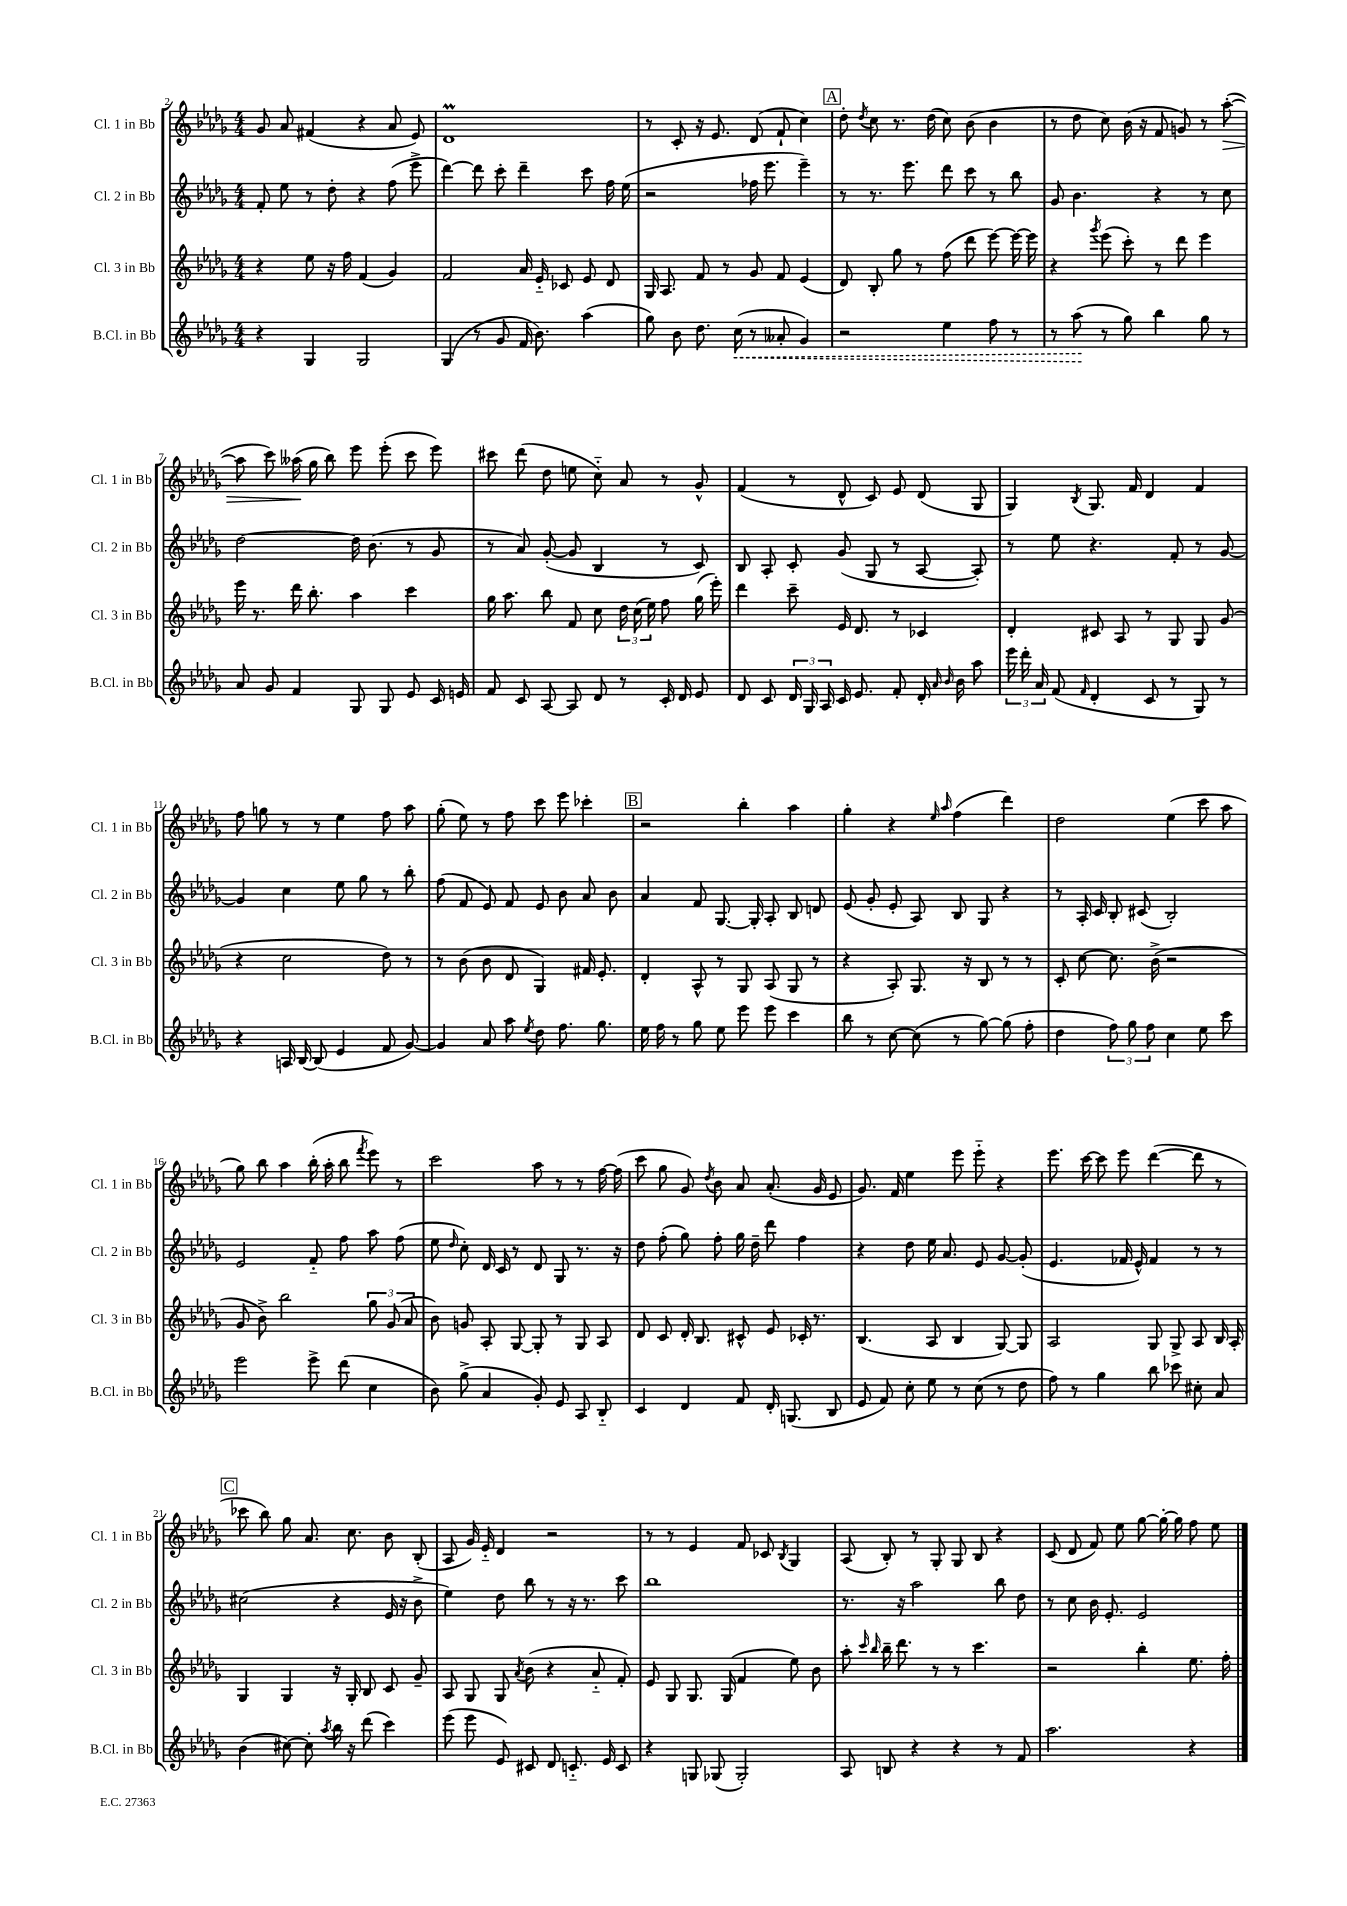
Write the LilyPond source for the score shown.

<<
\new StaffGroup <<
\new Staff = "s0" \with { instrumentName = "Cl. 1 in Bb" shortInstrumentName = "Cl. 1 in Bb" } {
    \clef treble \key des \major \numericTimeSignature \time 4/4
    \autoBeamOff ges'8 aes'8 fis'4( r4 aes'8 ees'8) |
    des'1\prall |
    r8 c'8-. r16 ees'8. des'8( f'8-! c''4) |
    \mark \markup { \box "A" } des''8-. \acciaccatura { des''8 } c''8 r8. des''16( c''8) bes'8( bes'4 |
    r8 des''8 c''8) bes'16( r16 f'8 g'8) r8 aes''8~-.\>( |
    aes''8 c'''8) aeses''16\!( ges''16 bes''8) ees'''8 ees'''8-.( c'''8 ees'''8) |
    cis'''8 des'''8( des''8 e''8 c''8-_) aes'8 r8 ges'8-^ |
    f'4( r8 des'8-^ c'8) ees'8 des'8( ges8 |
    ges4) \acciaccatura { bes8 } ges8. f'16 des'4 f'4 |
    f''8 g''8 r8 r8 ees''4 f''8 aes''8 |
    ges''8-.( ees''8) r8 f''8 c'''8 ees'''8 ces'''4-. |
    \mark \markup { \box "B" } r2 bes''4-. aes''4 |
    ges''4-. r4 \grace { ees''16 aes''16 } f''4( des'''4) |
    des''2 ees''4( c'''8 aes''8 |
    ges''8) bes''8 aes''4 bes''16-.( aes''16-. bes''8 \acciaccatura { f'''8 } ees'''8) r8 |
    c'''2 aes''8 r8 r8 f''16~ f''16( |
    c'''8 ges''8 ges'8) \acciaccatura { des''8 } bes'8 aes'8 aes'8.-.( ges'16 ees'8 |
    ges'8.) f'16 ees''4 ees'''8 ees'''8-_ r4 |
    ees'''8. c'''16~ c'''8 ees'''8 des'''4~( des'''8 r8 |
    \mark \markup { \box "C" } ces'''8 bes''8) ges''8 aes'8. c''8. bes'8 bes8-.( |
    aes8 ges'16) ees'16-_ des'4 r2 |
    r8 r8 ees'4 f'8 ces'8 \acciaccatura { bes8 } ges4 |
    aes8( bes8-.) r8 ges8-. ges8 bes8 r4 |
    c'8( des'8 f'8) ees''8 ges''8~ ges''16~-. ges''16 f''8 ees''8 \bar "|." |
}
\new Staff = "s1" \with { instrumentName = "Cl. 2 in Bb" shortInstrumentName = "Cl. 2 in Bb" } {
    \clef treble \key des \major \numericTimeSignature \time 4/4
    \autoBeamOff f'8-. ees''8 r8 des''8-. r4 f''8( ees'''8-> |
    des'''4~) des'''8 c'''8-. des'''4-- c'''8 f''16 ees''16( |
    r2 fes''16 ees'''8. ees'''4--) |
    \mark \markup { \box "A" } r8 r8. ees'''8. des'''8 c'''8 r8 bes''8 |
    ges'8 bes'4. r4 r8 c''8 |
    des''2~ des''16 bes'8.( r8 ges'8 |
    r8 aes'8) ges'8~-.( ges'8 bes4 r8 c'8) |
    bes8 aes8-. c'8-. ges'8( ges8 r8 aes8~ aes8-.) |
    r8 ees''8 r4. f'8-. r8 ges'8~ |
    ges'4 c''4 ees''8 ges''8 r8 bes''8-. |
    f''8( f'8 ees'8) f'8 ees'8 bes'8 aes'8 bes'8 |
    \mark \markup { \box "B" } aes'4 f'8 ges8.~ ges16-. aes8-. bes8 d'8 |
    ees'8( ges'8-. ees'8-. aes8) bes8 ges8 r4 |
    r8 aes16-. c'16 bes8-. cis'8( bes2-.) |
    ees'2 f'8-_ f''8 aes''8 f''8( |
    ees''8 \grace { des''16 } c''8-.) des'16 c'16 r8 des'8 ges8 r8. r16 |
    des''8 f''8-.( ges''8) f''8-. ges''16 des''16-- des'''8 f''4 |
    r4 des''8 ees''16 aes'8. ees'8 ges'8~ ges'8-.( |
    ees'4. fes'16 ees'16-^) fes'4 r8 r8 |
    \mark \markup { \box "C" } cis''2( r4 ees'16 r16 bes'8-> |
    ees''4) des''8 bes''8 r8 r16 r8. c'''8 |
    bes''1 |
    r8. r16 aes''2 bes''8 des''8 |
    r8 c''8 bes'16 ees'8.-. ees'2 \bar "|." |
}
\new Staff = "s2" \with { instrumentName = "Cl. 3 in Bb" shortInstrumentName = "Cl. 3 in Bb" } {
    \clef treble \key des \major \numericTimeSignature \time 4/4
    \autoBeamOff r4 ees''8 r16 f''16 f'4( ges'4) |
    f'2 aes'16 ees'16-_ ces'8 ees'8 des'8 |
    ges16 aes8. f'8 r8 ges'8 f'8 ees'4( |
    \mark \markup { \box "A" } des'8) bes8-. ges''8 r8 f''8( des'''8 ees'''8~) ees'''16~ ees'''16 |
    r4 \acciaccatura { ges'''8 } ees'''8( c'''8-.) r8 des'''8 ees'''4 |
    ees'''16 r8. des'''16 bes''8.-. aes''4 c'''4 |
    ges''16 aes''8. bes''8 f'8 c''8 \tuplet 3/2 { des''16 c''16( ees''16) } f''8 ges''16( ees'''16-.) |
    des'''4 c'''8-- ees'16 des'8. r8 ces'4 |
    des'4-. cis'8 aes8 r8 ges8 ges8 ges'8( |
    r4 c''2 des''8) r8 |
    r8 bes'8( bes'8 des'8 ges4) fis'16 ees'8.-. |
    \mark \markup { \box "B" } des'4-. aes8-^ r8 ges8 aes8( ges8 r8 |
    r4 aes8-.) ges8. r16 bes8 r8 r8 |
    c'8-. c''8~ c''8. bes'16->( r2 |
    ges'8 bes'8->) bes''2 \tuplet 3/2 { ges''8 ges'8( aes'8 } |
    bes'8) g'8 aes8-. ges8~ ges8-. r8 ges8 aes8 |
    des'8 c'8 des'16-. bes8. cis'8-^ ees'8 ces'16-. r8. |
    bes4.( aes8 bes4 ges8~) ges8 |
    aes2 ges8 ges8-> aes8 bes16 aes16-. |
    \mark \markup { \box "C" } ges4 ges4 r16 ges16-. bes8 c'8 ges'8-- |
    aes8 ges8 ges8 \acciaccatura { aes'8 } bes'8( r4 aes'8-_ f'8-.) |
    ees'8 ges8 ges8. ges16( f'4 ees''8) bes'8 |
    aes''8-. \grace { c'''16 bes''16 } bes''16-- des'''8. r8 r8 c'''4. |
    r2 bes''4-. ees''8. f''16-. \bar "|." |
}
\new Staff = "s3" \with { instrumentName = "B.Cl. in Bb" shortInstrumentName = "B.Cl. in Bb" } {
    \clef treble \key des \major \numericTimeSignature \time 4/4
    \autoBeamOff r4 ges4 ges2 |
    ges4( r8 ges'8 f'16 bes'8.) aes''4( |
    ges''8) bes'8 des''8. \once \override Hairpin.style = #'dashed-line c''16\<( r8 aeses'8-. ges'4) |
    \mark \markup { \box "A" } r2 ees''4 f''8 r8 |
    r8 aes''8\!( r8 ges''8) bes''4 ges''8 r8 |
    aes'8 ges'8 f'4 ges8 ges8 ees'8 c'16 e'16 |
    f'8 c'8 aes8~ aes8 des'8 r8 c'16-. des'16 ees'8 |
    des'8 c'8 \tuplet 3/2 { des'16 ges16 aes16 } c'16 ees'8. f'8-. des'16-. \grace { aes'16 bes'16 } bes'16 aes''8 |
    \tuplet 3/2 { ees'''16 des'''16-. aes'16 } f'8( \grace { f'16 } des'4-. c'8 r8 ges8) r8 |
    r4 a16 bes16~ bes8( ees'4 f'8 ges'8~) |
    ges'4 aes'8 aes''8 \acciaccatura { ees''8 } des''8 f''8. ges''8. |
    \mark \markup { \box "B" } ees''16 f''16 r8 ges''8 ees''8 ees'''8 ees'''8 c'''4 |
    bes''8 r8 c''8~ c''8( r8 ges''8~) ges''8( f''8-. |
    des''4 \tuplet 3/2 { f''8) ges''8 f''8 } c''4 ees''8 c'''8 |
    ees'''2 ees'''8-> des'''8( c''4 |
    bes'8) ges''8->( aes'4 ges'8-.) ees'8 aes8 bes8-_ |
    c'4 des'4 f'8 des'16-. g8.( bes8 |
    ees'8 f'8) c''8-. ees''8 r8 c''8( r8 des''8 |
    f''8) r8 ges''4 bes''8 ces'''8 cis''8-. aes'8 |
    \mark \markup { \box "C" } bes'4( cis''8~) cis''8-. \acciaccatura { aes''8 } bes''16 r16 des'''8( c'''4) |
    ees'''8( ees'''8 ees'8) cis'8 des'8 c'8.-_ ees'16 c'8 |
    r4 g8 ges8( ges2-.) |
    aes8 b8 r4 r4 r8 f'8 |
    aes''2. r4 \bar "|." |
}
>>
>>
\layout { \context { \Score currentBarNumber = #2 } }
